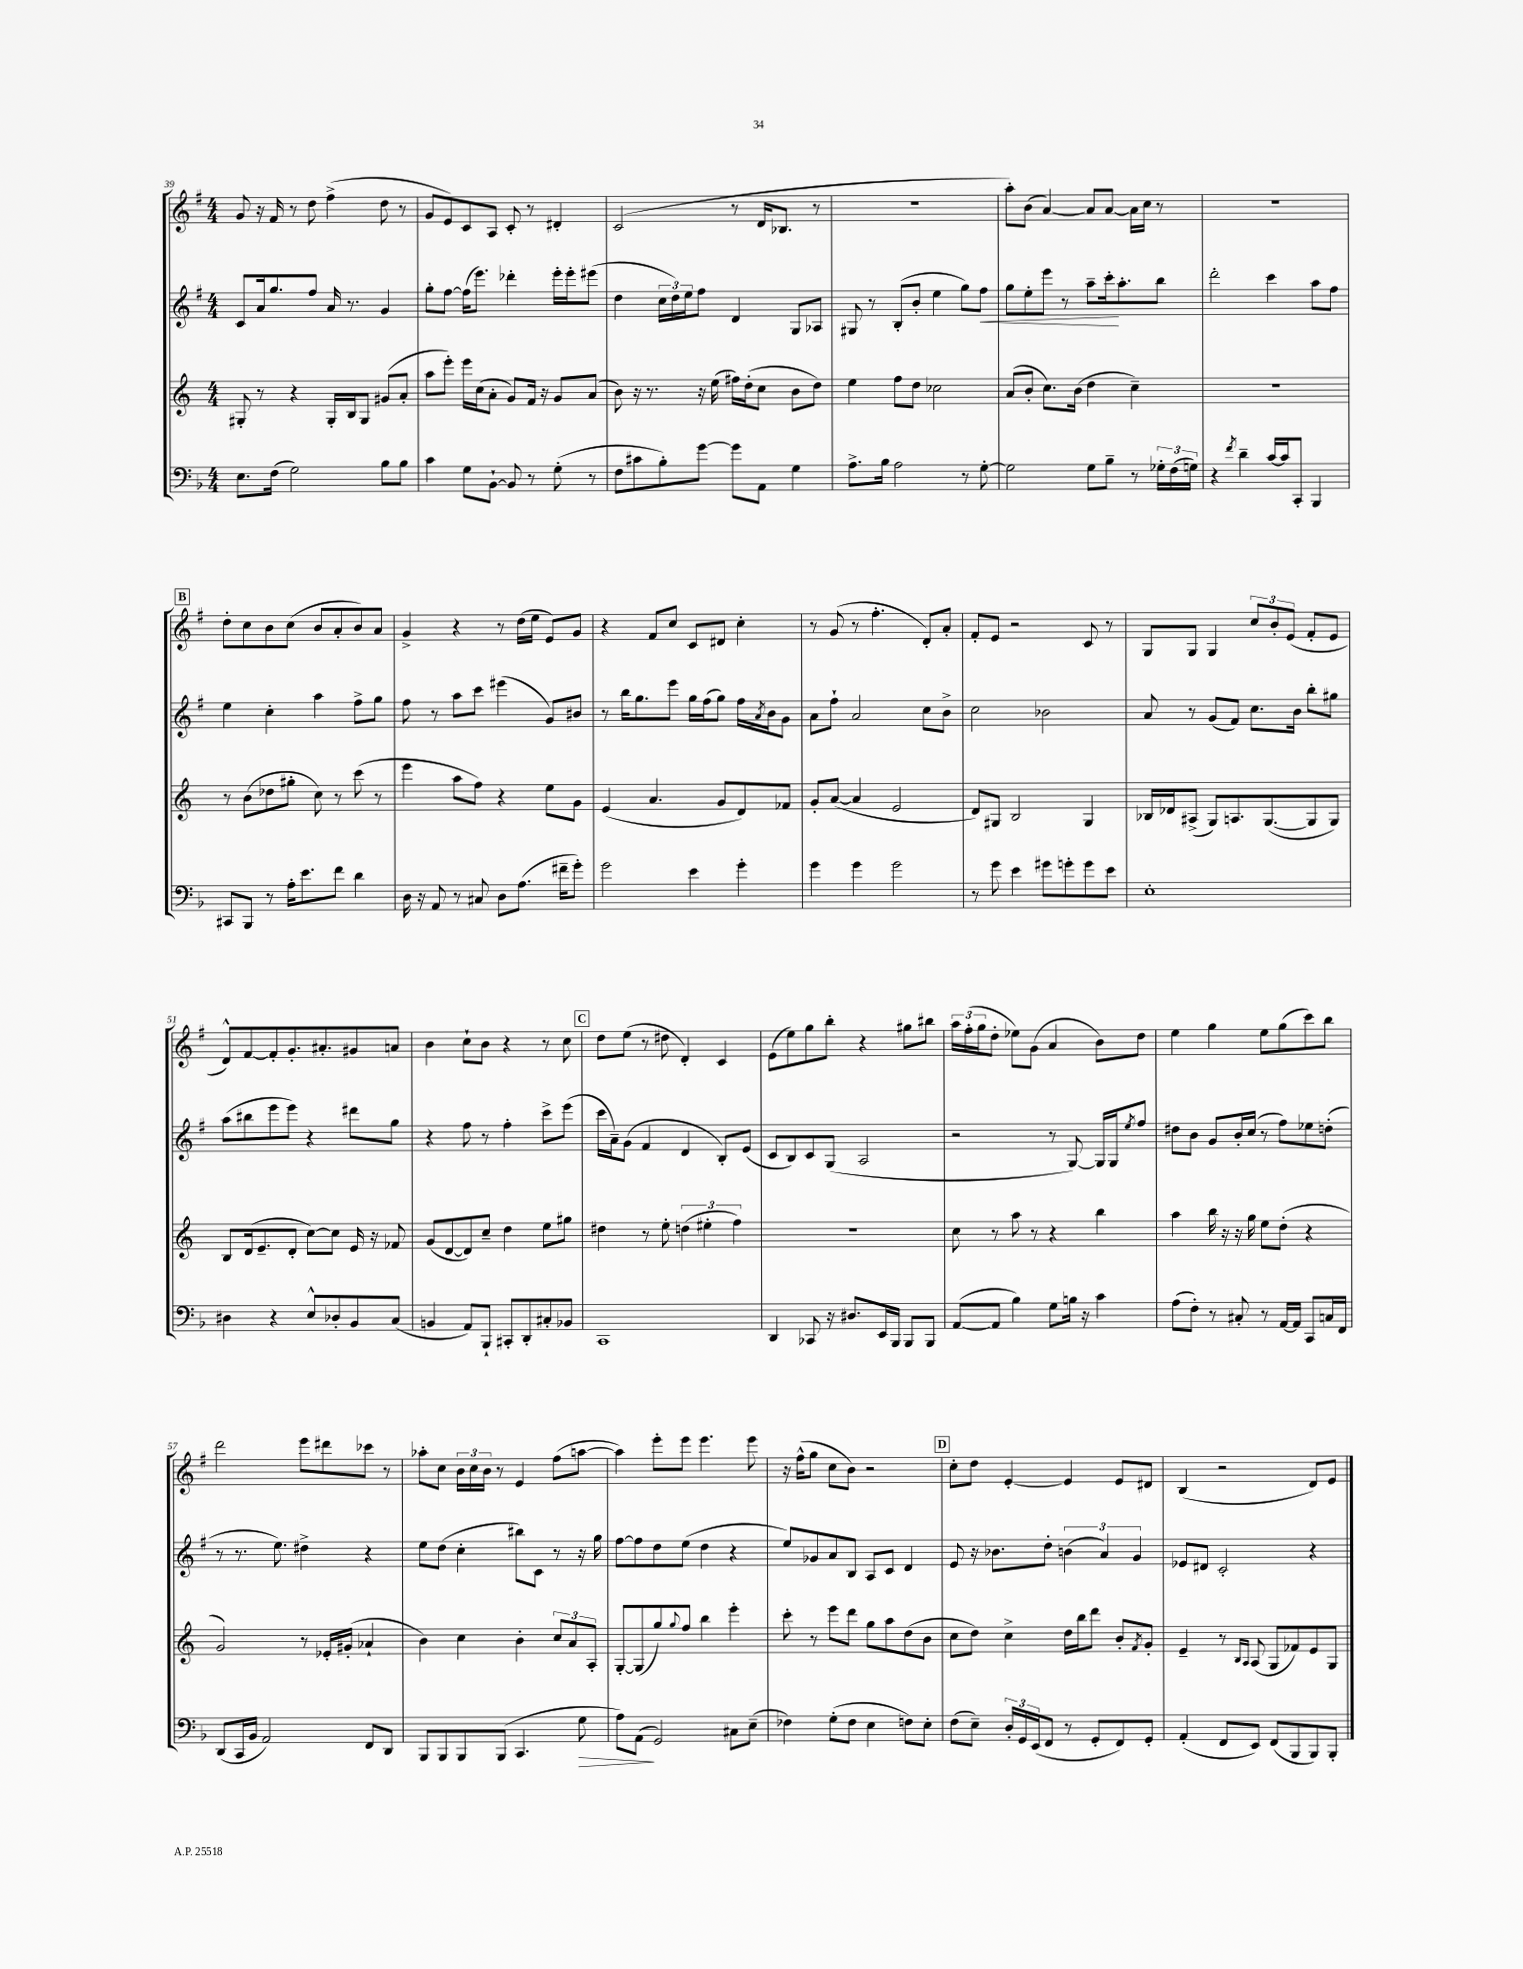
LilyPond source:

<<
\new StaffGroup <<
\new Staff = "s0" {
    \clef treble \key g \major \numericTimeSignature \time 4/4
    g'8 r16 fis'16 r8 d''8 fis''4->( d''8 r8 |
    g'8 e'8) c'8 a8 c'8-. r8 dis'4-. |
    c'2( r8 d'16 bes8. r8 |
    R1 |
    a''8-.) b'8( a'4~) a'8 a'8~ a'16 c''16 r8 |
    R1 |
    \mark \markup { \box "B" } d''8-. c''8 b'8 c''8( b'8 a'8-. b'8) a'8 |
    g'4-> r4 r8 d''16( e''16 e'8) g'8 |
    r4 fis'8 c''8 c'8 dis'8 c''4-. |
    r8 g'8( r8 fis''4.-. d'8-.) a'8-. |
    fis'8-. e'8 r2 c'8 r8 |
    g8 g8 g4 \tuplet 3/2 { c''8 b'8-. e'8( } fis'8-. e'8 |
    d'8-^) fis'8~ fis'8-. g'8.-. ais'8.-. gis'8 a'8 |
    b'4 c''8-! b'8 r4 r8 c''8 |
    \mark \markup { \box "C" } d''8 e''8( r8 dis''8 d'4-.) c'4 |
    e'8( e''8) g''8 b''8-. r4 gis''8 bis''8 |
    \tuplet 3/2 { a''16 fis''16-.( g''16 } d''8-. ees''8) g'8( a'4 b'8) d''8 |
    e''4 g''4 e''8 g''8( c'''8) b''8 |
    d'''2 e'''8 dis'''8 ces'''8 r8 |
    aes''8-. c''8 \tuplet 3/2 { b'16 c''16 b'16 } r8 e'4 fis''8( a''8~ |
    a''4) e'''8-. e'''8 e'''4. e'''8 |
    r16 fis''16-^( g''8 c''8 b'8) r2 |
    \mark \markup { \box "D" } c''8-. d''8 e'4~-. e'4 e'8 dis'8 |
    b4( r2 d'8) e'8 \bar "|." |
}
\new Staff = "s1" {
    \clef treble \key g \major \numericTimeSignature \time 4/4
    c'8 a'16 g''8. fis''8 a'16 r8. g'4 |
    g''8-. fis''8~ fis''16( e'''8.) des'''4-. e'''16-. e'''16-. eis'''8( |
    d''4 \tuplet 3/2 { c''16 d''16) e''16 } fis''8 d'4 g8 aes8 |
    gis8 r8 b8-.( b'8-. e''4 g''8) fis''8\< |
    g''8 e''8-. e'''8 r8 a''8-- c'''16-.\! a''8.-. b''8 |
    d'''2-. c'''4 a''8 fis''8 |
    \mark \markup { \box "B" } e''4 c''4-. a''4 fis''8-> g''8 |
    fis''8 r8 a''8 c'''8 eis'''4( g'8) bis'8 |
    r8 b''16 g''8. e'''8 g''16 fis''16( g''8) fis''16 \acciaccatura { a'8 } b'16 g'8 |
    a'8 fis''8-! a'2 c''8 b'8-> |
    c''2 bes'2 |
    a'8 r8 g'8( fis'8) c''8. b'16 b''8-. gis''8 |
    a''8( bis''8 e'''8 e'''8) r4 dis'''8 g''8 |
    r4 fis''8 r8 fis''4-. c'''8-> e'''8( |
    \mark \markup { \box "C" } c'''16 a'16--) g'8( fis'4 d'4 b8-.) e'8( |
    c'8 b8) c'8 g8( a2 |
    r2 r8 g8~) g16 g16 \acciaccatura { e''8 } fis''8 |
    dis''8 b'8 g'8 b'16-. c''16( r8 fis''8) ees''8 d''8-.( |
    r8 r8. e''8.) dis''4-> r4 |
    e''8 d''8( c''4-. bis''8) c'8 r8 r16 g''16 |
    fis''8~ fis''8 d''8 e''8( d''4 r4 |
    e''8) ges'8 a'8 b8 a8 c'8 d'4 |
    \mark \markup { \box "D" } e'8 r16 bes'8. d''8-. \tuplet 3/2 { b'4( a'4) g'4 } |
    ees'8 dis'8 c'2-. r4 \bar "|." |
}
\new Staff = "s2" {
    \clef treble \key c \major \numericTimeSignature \time 4/4
    gis8-. r8 r4 gis16-. b16 gis8 gis'8( a'8-. |
    a''8 e'''8-.) e'''16 c''16( a'8-. g'8) f'16 r16 g'8 a'8( |
    b'8) r16 r8. r16 e''16( fis''16) d''16-.( c''8 b'8 d''8) |
    e''4 f''8 d''8 ces''2 |
    a'8( b'8-. c''8.) b'16( d''4 c''4--) |
    R1 |
    \mark \markup { \box "B" } r8 b'8( des''8 gis''8-. c''8) r8 c'''8( r8 |
    e'''4 a''8 f''8) r4 e''8 g'8 |
    e'4( a'4. g'8 d'8) fes'8 |
    g'8-. a'8~( a'4 e'2 |
    d'8) gis8 b2 gis4 |
    bes16 des'16 ais8->( g8) a8. g8.~( g8 g8) |
    b8 d'16( e'8.-- d'8-. c''8~) c''8 e'16 r16 fes'8 |
    g'8( d'8~ d'8) c''8-- d''4 e''8 gis''8 |
    \mark \markup { \box "C" } dis''4 r8 e''8-. \tuplet 3/2 { d''4( eis''4-. f''4) } |
    R1 |
    c''8 r8 a''8 r8 r4 b''4 |
    a''4 b''16 r16 r16 g''16 e''8 d''8-.( r4 |
    g'2) r8 ees'16-. gis'16-.( aes'4-! |
    b'4) c''4 b'4-. \tuplet 3/2 { c''8 a'8 a8-. } |
    g8~-. g8( g''8) \appoggiatura { g''8 } f''8 b''4 e'''4-. |
    c'''8-. r8 e'''8 d'''8 g''8 a''8 d''8( b'8 |
    \mark \markup { \box "D" } c''8 d''8) c''4-> d''16 b''16 d'''8 b'8-. \acciaccatura { f'8 } g'8-. |
    e'4-- r8 \grace { b16 a16 } a8( g8 fes'8) e'8 g8 \bar "|." |
}
\new Staff = "s3" {
    \clef bass \key f \major \numericTimeSignature \time 4/4
    e8. f16( g2) bes8 bes8 |
    c'4 g8 bes,8~-! bes,8 r8 g8-.( r8 |
    f8 cis'8 bes8-.) g'8~ g'8 a,8 g4 |
    a8.-> bes16 a2 r8 g8~-. |
    g2 g8 bes8-- r8 \tuplet 3/2 { ges16-. f16( g16) } |
    r4 \acciaccatura { f'8 } d'4-- c'16~ c'16 c,8-. bes,,4 |
    \mark \markup { \box "B" } cis,8 bes,,8 r8 a16-. e'8. f'8 d'4 |
    d16 r16 a,8 r8 cis8 d8 a8.( fis'16-- g'8-.) |
    g'2 e'4 g'4-. |
    g'4 g'4 g'2 |
    r8 g'8 e'4 gis'8 g'8-. g'8 e'8 |
    e1-. |
    dis4 r4 e8-^ des8-. bes,8 c8( |
    b,4 a,8) bes,,8-! cis,8-. d,8-. cis8-. bes,8 |
    \mark \markup { \box "C" } c,1 |
    d,4 ces,8 r16 dis8. e,16 bes,,16 bes,,8 bes,,8 |
    a,8~( a,8 bes4) g8 b16 r16 c'4 |
    a8( f8-.) r8 cis8-. r8 a,16~ a,16 c,8 c16 f,16 |
    d,8( c,16 bes,16 a,2) f,8 d,8 |
    bes,,8 bes,,8 bes,,8 bes,,8( c,4. g8\> |
    a8) a,8\!( g,2) cis8 e8--( |
    fes4) g8-.( fes8 e4 f8) e8-. |
    \mark \markup { \box "D" } f8( e8--) \tuplet 3/2 { d16-. g,16 e,16( } f,8 r8 g,8-. f,8) g,8-. |
    a,4-.( f,8 e,8) f,8( bes,,8 bes,,8) bes,,8-. \bar "|." |
}
>>
>>
\layout { \context { \Score currentBarNumber = #39 } }
